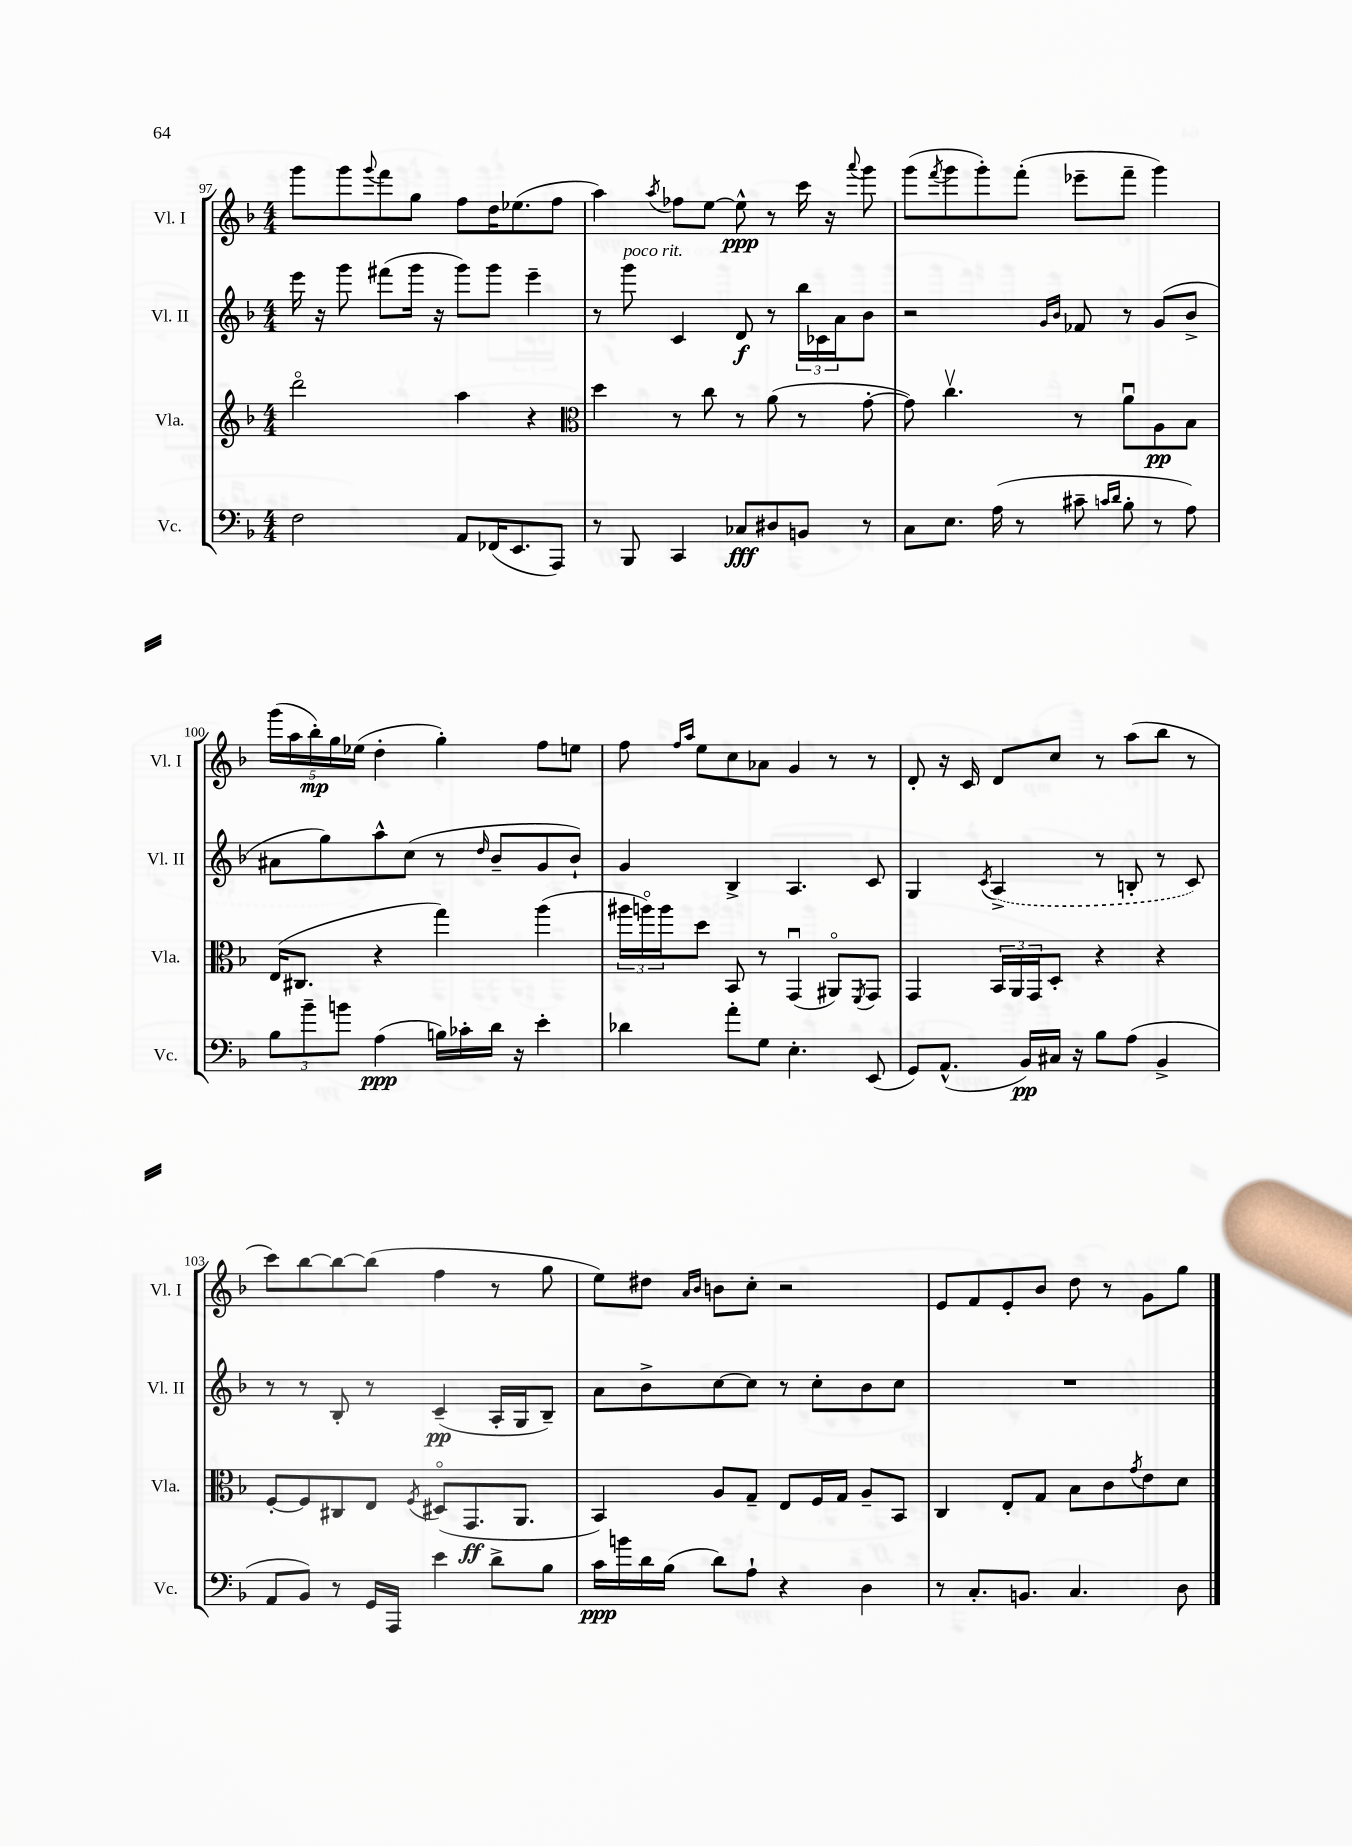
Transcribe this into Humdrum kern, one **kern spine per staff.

**kern	**dynam	**kern	**dynam	**kern	**dynam	**kern	**dynam
*part4	*part4	*part3	*part3	*part2	*part2	*part1	*part1
*staff4	*staff4	*staff3	*staff3	*staff2	*staff2	*staff1	*staff1
*I"Vc.	*	*I"Vla.	*	*I"Vl. II	*	*I"Vl. I	*
*I'Vc.	*	*I'Vla.	*	*I'Vl. II	*	*I'Vl. I	*
*clefF4	*	*clefG2	*	*clefG2	*	*clefG2	*
*k[b-]	*	*k[b-]	*	*k[b-]	*	*k[b-]	*
*M4/4	*	*M4/4	*	*M4/4	*	*M4/4	*
=97	=97	=97	=97	=97	=97	=97	=97
2F\	.	2ddd\	.	16eee\	.	8ggg\L	.
.	.	.	.	16r	.	.	.
.	.	.	.	8ggg\	.	8ggg\	.
.	.	.	.	.	.	8qqggg/	.
.	.	.	.	(8fff#X\L	.	8fff\	.
.	.	.	.	16ggg\Jk	.	8gg\J	.
.	.	.	.	16r	.	.	.
8AA/L	.	4aa\	.	8ggg\L)	.	8ff\L	.
(16FF-X/K	.	.	.	8ggg\J	.	16dd\K	.
8.EE/	.	.	.	.	.	(8.ee-X\	.
.	.	4r	.	4eee~\	.	.	.
8AAA/J)	.	.	.	.	.	8ff\J	.
=98	=98	=98	=98	=98	=98	=98	=98
*	*	*clefC3	*	*	*	*	*
8r	.	4dd\	.	8r	.	4aa\)	.
!	!	!	!	!LO:TX:a:i:t=poco rit.	!	!	!
8BBB-/	.	.	.	8ggg\	.	.	.
.	.	.	.	.	.	8qaa/	.
4CC/	.	8r	.	4c/	.	8ff-X\L	.
.	.	8cc\	.	.	.	[8ee\J	.
8C-X/L	fff	8r	.	8d/	f	8ee^^\]	ppp
8D#X/	.	(8a\	.	8r	.	8r	.
8BBn/J	.	8r	.	24bb-\LL	.	16ccc\	.
.	.	.	.	24c-X\	.	.	.
.	.	.	.	.	.	16r	.
.	.	.	.	24a\J	.	.	.
.	.	.	.	.	.	8qqaaa/	.
8r	.	[8g'\	.	8b-\J	.	8ggg\	.
=99	=99	=99	=99	=99	=99	=99	=99
8C\L	.	8g\])	.	2r	.	(8ggg\L	.
.	.	.	.	.	.	8qfff/	.
8.E\J	.	4.ccv\	.	.	.	8ggg\	.
.	.	.	.	.	.	8ggg'\)	.
(16A\	.	.	.	.	.	.	.
8r	.	.	.	.	.	(8fff'\J	.
.	.	.	.	16qqg/LL	.	.	.
.	.	.	.	16qqb-/JJ	.	.	.
8c#X~\	.	8r	.	8f-X/	.	8eee-X~\L	.
16qqcn/LL	.	.	.	.	.	.	.
16qqd/JJ	.	.	.	.	.	.	.
8B-'\	.	8au\L	.	8r	.	8fff~\J	.
8r	.	8A\	pp	(8g/L	.	4ggg\)	.
8A\)	.	8B-\J	.	8b-^/J	.	.	.
!!LO:LB:g=z
=100	=100	=100	=100	=100	=100	=100	=100
12B-\L	.	(16E/KL	.	8a#X\L	.	(20ggg\LL	.
.	.	.	.	.	.	20aa\	.
.	.	8.C#X/J	.	.	.	.	.
12b-~\	.	.	.	.	.	.	.
.	.	.	.	.	.	20bb-'\)	mp
.	.	.	.	8gg\)	.	.	.
.	.	.	.	.	.	20gg\	.
12bn\J	.	.	.	.	.	.	.
.	.	.	.	.	.	(20ee-X\JJ	.
(4A\	ppp	4r	.	8aa^^\	.	4dd'\	.
.	.	.	.	(8cc\J	.	.	.
16Bn\LL)	.	4gg\)	.	8r	.	4gg'\)	.
16c-X'\	.	.	.	.	.	.	.
.	.	.	.	16qqdd/	.	.	.
16d\JJ	.	.	.	8b-~/L	.	.	.
16r	.	.	.	.	.	.	.
4e'\	.	(4aa\	.	8g/	.	8ff\L	.
.	.	.	.	8b-`/J)	.	8een\J	.
=101	=101	=101	=101	=101	=101	=101	=101
4d-X\	.	24aa#X\LL	.	4g/	.	8ff\	.
.	.	24aan\)	.	.	.	.	.
.	.	24aa\J	.	.	.	.	.
.	.	.	.	.	.	16qqff/LL	.
.	.	.	.	.	.	16qqaa/JJ	.
.	.	8dd\J	.	.	.	8ee\L	.
8a'\L	.	8BB-/	.	4B-^/	.	8cc\	.
8G\J	.	8r	.	.	.	8a-X\J	.
4.E'\	.	(4GGu/	.	4.A/	.	4g/	.
.	.	8AA#X/L)	.	.	.	8r	.
.	.	8qFF/	.	.	.	.	.
(8EE/	.	8GG/J	.	8c/	.	8r	.
=102	=102	=102	=102	=102	=102	=102	=102
8GG/L)	.	4GG/	.	4G/	.	8d'/	.
(8.AA^^/J	.	.	.	.	.	16r	.
.	.	.	.	.	.	16c/	.
.	.	.	.	8qc/	.	.	.
.	.	24BB-/LL	.	(4A^/	.	8d/L	.
.	.	24AA/	.	.	.	.	.
16BB-/LL)	pp	.	.	.	.	.	.
.	.	24GG/J	.	.	.	.	.
16C#X/JJ	.	8D'/J	.	.	.	8cc/J	.
16r	.	.	.	.	.	.	.
8B-\L	.	4r	.	8r	.	8r	.
(8A\J	.	.	.	8Bn'/	.	(8aa\L	.
4BB-^/	.	4r	.	8r	.	8bb-\J	.
.	.	.	.	8c/)	.	8r	.
!!LO:LB:g=z
=103	=103	=103	=103	=103	=103	=103	=103
8AA/L	.	[8F'/L	.	8r	.	8ccc\L)	.
8BB-/J)	.	8F/]	.	8r	.	[8bb-\	.
8r	.	8C#X/	.	8B-'/	.	8bb-\_	.
16GG/LL	.	8E/J	.	8r	.	(8bb-\J]	.
16AAA/JJ	.	.	.	.	.	.	.
.	.	8qF/	.	.	.	.	.
4e\	.	(8D#X/L	.	(4c~/	pp	4ff\	.
.	.	8.GG/	ff	.	.	.	.
8d^\L	.	.	.	16A'/LL	.	8r	.
.	.	8.AA/J	.	16G/J	.	.	.
8B-\J	.	.	.	8B-~/J)	.	8gg\	.
=104	=104	=104	=104	=104	=104	=104	=104
16c\LL	ppp	4BB-/)	.	8a\L	.	8ee\L)	.
16bn\	.	.	.	.	.	.	.
16d\	.	.	.	8b-^\	.	8dd#X\J	.
(16B-\JJ	.	.	.	.	.	.	.
.	.	.	.	.	.	16qqa/LL	.
.	.	.	.	.	.	16qqb-/JJ	.
8d\L)	.	8A/L	.	[8cc\	.	8bn\L	.
8A`\J	.	8G~/J	.	8cc\J]	.	8cc'\J	.
4r	.	8E/L	.	8r	.	2r	.
.	.	16F/L	.	8cc'\L	.	.	.
.	.	16G/JJ	.	.	.	.	.
4D\	.	8A~/L	.	8b-\	.	.	.
.	.	8BB-/J	.	8cc\J	.	.	.
=105	=105	=105	=105	=105	=105	=105	=105
8r	.	4C/	.	1r	.	8e/L	.
8.C'/L	.	.	.	.	.	8f/	.
.	.	8E'/L	.	.	.	8e'/	.
8.BBn/J	.	.	.	.	.	.	.
.	.	8G/J	.	.	.	8b-/J	.
4.C/	.	8B-\L	.	.	.	8dd\	.
.	.	8c\	.	.	.	8r	.
.	.	8qg/	.	.	.	.	.
.	.	8e\	.	.	.	8g\L	.
8D\	.	8d\J	.	.	.	8gg\J	.
==	==	==	==	==	==	==	==
*-	*-	*-	*-	*-	*-	*-	*-
